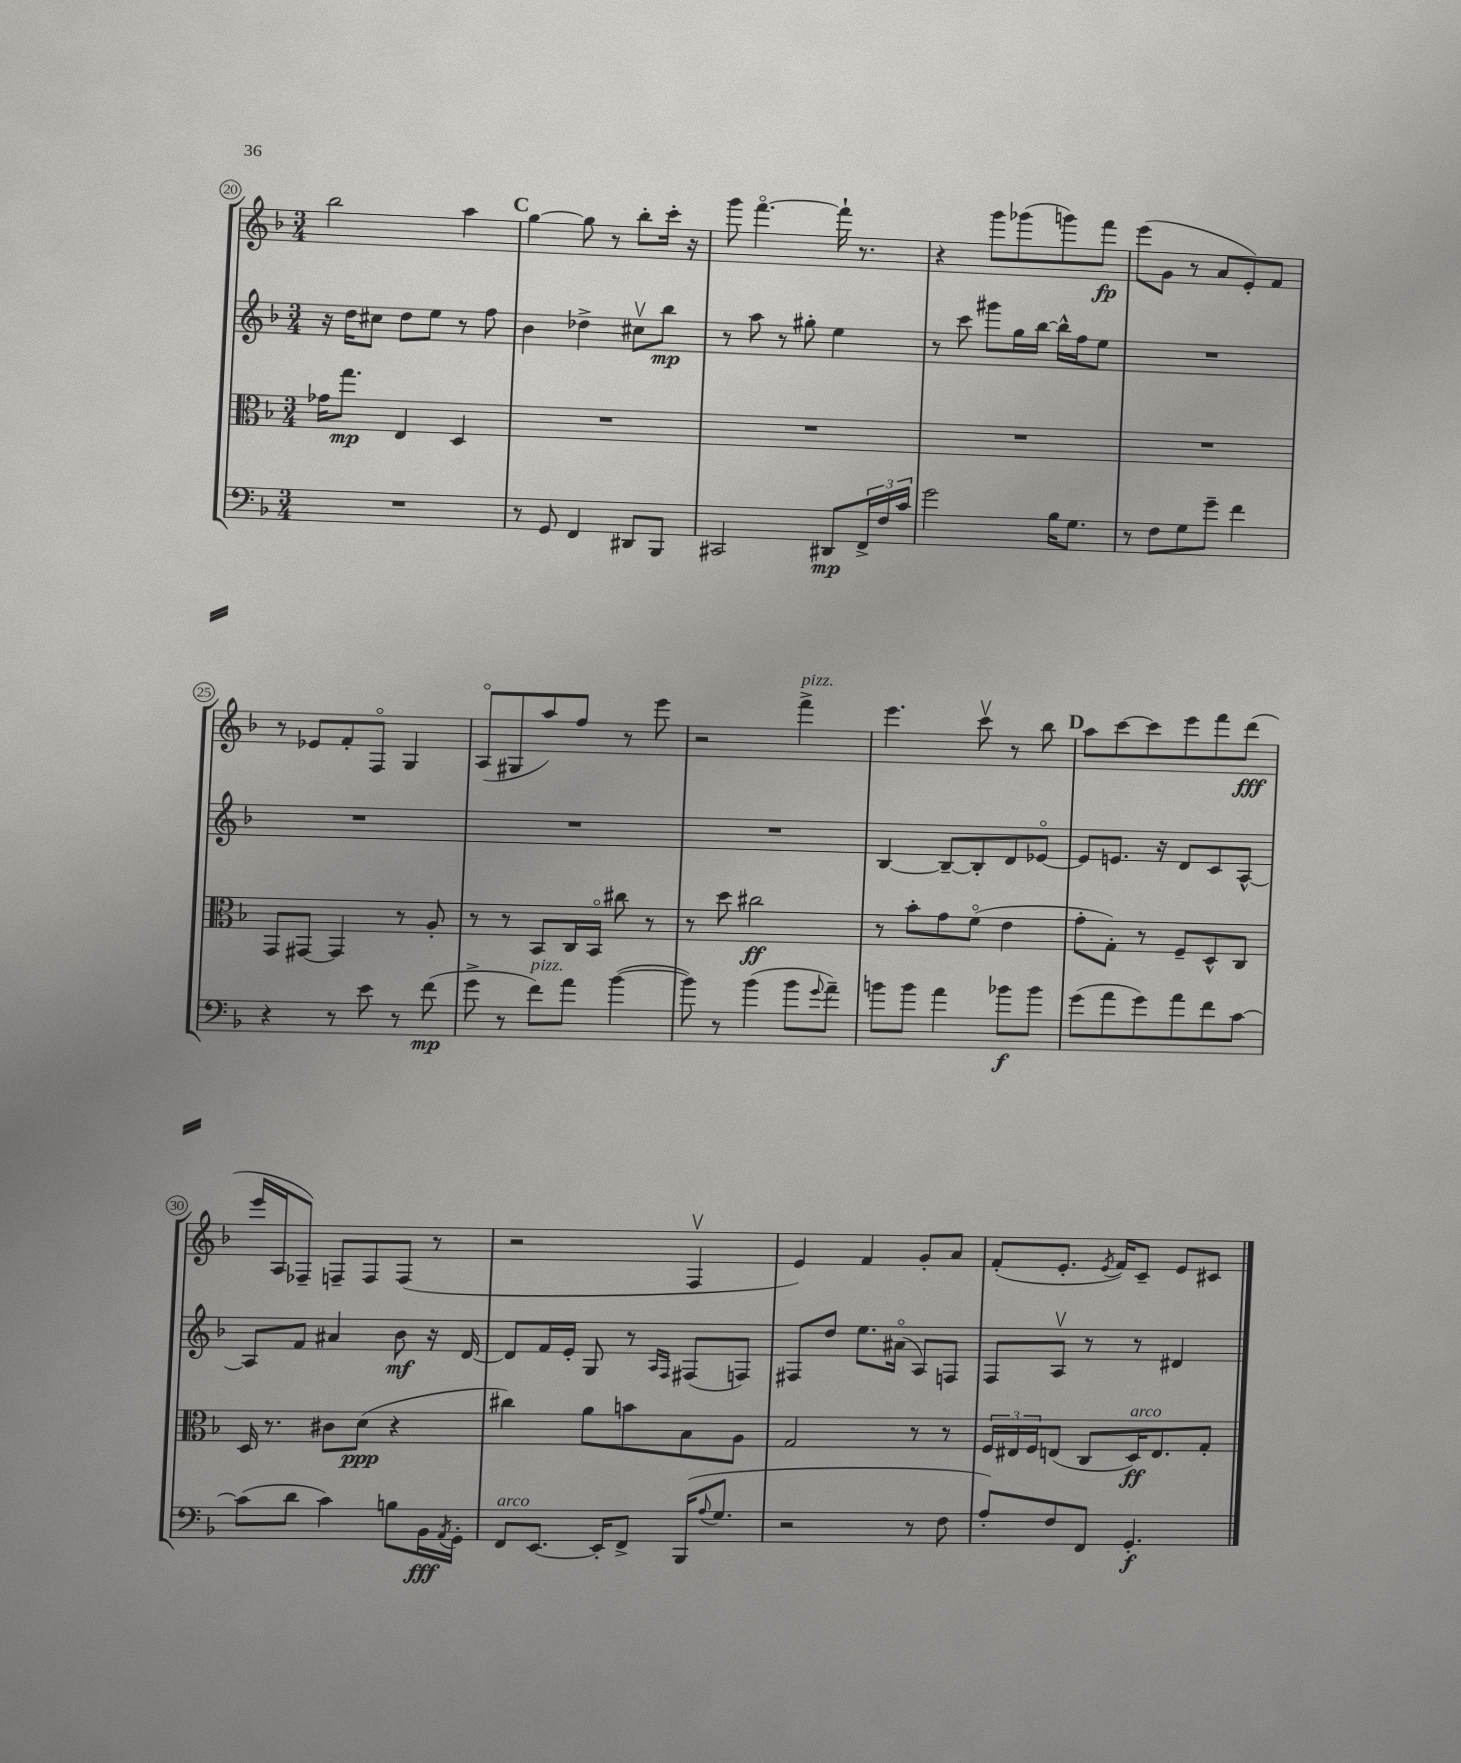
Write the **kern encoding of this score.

**kern	**dynam	**kern	**dynam	**kern	**dynam	**kern	**dynam
*part4	*part4	*part3	*part3	*part2	*part2	*part1	*part1
*staff4	*staff4	*staff3	*staff3	*staff2	*staff2	*staff1	*staff1
*clefF4	*	*clefC3	*	*clefG2	*	*clefG2	*
*k[b-]	*	*k[b-]	*	*k[b-]	*	*k[b-]	*
*M3/4	*	*M3/4	*	*M3/4	*	*M3/4	*
=20	=20	=20	=20	=20	=20	=20	=20
2.r	.	16g-X\KL	.	16r	.	2bb-\	.
.	.	8.gg\J	mp	16dd\KL	.	.	.
.	.	.	.	8cc#X\J	.	.	.
.	.	4E/	.	8dd\L	.	.	.
.	.	.	.	8ee\J	.	.	.
.	.	4D/	.	8r	.	4aa\	.
.	.	.	.	8ff\	.	.	.
!!LO:REH:place=s1:t=C
=21	=21	=21	=21	=21	=21	=21	=21
8r	.	2.r	.	4b-\	.	[4gg\	.
8GG/	.	.	.	.	.	.	.
4FF/	.	.	.	4dd-X^\	.	8gg\]	.
.	.	.	.	.	.	8r	.
8DD#X/L	.	.	.	8cc#Xv\L	.	8bb-'\L	.
8BBB-/J	.	.	.	8bb-\J	mp	16ccc'\Jk	.
.	.	.	.	.	.	16r	.
=22	=22	=22	=22	=22	=22	=22	=22
2CC#X/	.	2.r	.	8r	.	8ggg\	.
.	.	.	.	8aa\	.	[4.fff\	.
.	.	.	.	8r	.	.	.
.	.	.	.	8gg#X'\	.	.	.
8DD#X/L	mp	.	.	4ee\	.	16fff`\]	.
.	.	.	.	.	.	8.r	.
24FF^/L	.	.	.	.	.	.	.
24F/	.	.	.	.	.	.	.
24c/JJ	.	.	.	.	.	.	.
=23	=23	=23	=23	=23	=23	=23	=23
2g\	.	2.r	.	8r	.	4r	.
.	.	.	.	8ccc\	.	.	.
.	.	.	.	8ggg#X\L	.	8ggg\L	.
.	.	.	.	16gg\L	.	(8ggg-X\	.
.	.	.	.	[16bb-\JJ	.	.	.
16B-\KL	.	.	.	16bb-^^\LL]	.	8gggn\)	.
8.G\J	.	.	.	16ff\J	.	.	.
.	.	.	.	8ee\J	.	8fff\J	fp
=24	=24	=24	=24	=24	=24	=24	=24
8r	.	2.r	.	2.r	.	(8eee\L	.
8F\L	.	.	.	.	.	8g\J	.
8G\	.	.	.	.	.	8r	.
8g~\J	.	.	.	.	.	8a/L	.
4f\	.	.	.	.	.	8e'/)	.
.	.	.	.	.	.	8f/J	.
!!LO:LB:g=z
=25	=25	=25	=25	=25	=25	=25	=25
4r	.	8GG/L	.	2.r	.	8r	.
.	.	[8GG#X/J	.	.	.	8e-X/L	.
8r	.	4GG#/]	.	.	.	8f'/	.
8e\	.	.	.	.	.	8F/J	.
8r	.	8r	.	.	.	4G/	.
(8f\	mp	8A'/	.	.	.	.	.
=26	=26	=26	=26	=26	=26	=26	=26
8g^\	.	8r	.	2.r	.	(8A/L	.
8r	.	8r	.	.	.	8G#X/	.
!LO:TX:a:i:t=pizz.	!	!	!	!	!	!	!
8f\L)	.	8BB-/L	.	.	.	8aa/)	.
8a\J	.	16C/L	.	.	.	8ff/J	.
.	.	16BB-/JJ	.	.	.	.	.
([4b-\	.	8cc#X\	.	.	.	8r	.
.	.	8r	.	.	.	8eee\	.
=27	=27	=27	=27	=27	=27	=27	=27
8b-\])	.	8r	.	2.r	.	2r	.
8r	.	8dd\	.	.	.	.	.
(4b-\	.	2cc#X\	ff	.	.	.	.
!	!	!	!	!	!	!LO:TX:a:i:t=pizz.	!
8b-\L	.	.	.	.	.	4fff^\	.
8qqg/	.	.	.	.	.	.	.
8a~\J)	.	.	.	.	.	.	.
=28	=28	=28	=28	=28	=28	=28	=28
8bn\L	.	8r	.	[4B-/	.	4.eee\	.
8b\J	.	8b-'\L	.	.	.	.	.
4a\	.	8g\	.	8B-~/L_	.	.	.
.	.	(8f\J	.	8B-'/]	.	8cccv\	.
8b-X\L	f	4e\	.	8d/	.	8r	.
8b-\J	.	.	.	[8e-X/J	.	8bb-\	.
!!LO:REH:place=s1:t=D
=29	=29	=29	=29	=29	=29	=29	=29
(8g\L	.	8g'\L	.	8e-/L]	.	8aa\L	.
8a\	.	8G'\J)	.	8.en/J	.	[8ccc\	.
8g\)	.	8r	.	.	.	8ccc\]	.
.	.	.	.	16r	.	.	.
8a\	.	8F~/L	.	8d/L	.	8eee\	.
8f\	.	8D^^/	.	8c/	.	8fff\	.
[8c\J	.	8C/J	.	[8A^^/J	.	(8ddd\J	fff
!!LO:LB:g=z
=30	=30	=30	=30	=30	=30	=30	=30
(8c\L]	.	16D/	.	8A/L]	.	16eee/LL	.
.	.	8.r	.	.	.	16A/J	.
8d\J	.	.	.	8f/J	.	8F-X~/J)	.
4c\)	.	8c#X\L	.	4a#X/	.	8Fn~/L	.
.	.	(8d\J	ppp	.	.	8F/	.
8Bn\L	.	4r	.	8b-\	mf	(8F/J	.
16BB-\L	fff	.	.	16r	.	8r	.
8qAA/	.	.	.	.	.	.	.
16GG'\JJ	.	.	.	[16d/	.	.	.
=31	=31	=31	=31	=31	=31	=31	=31
!LO:TX:a:i:t=arco	!	!	!	!	!	!	!
8FF/L	.	4cc#X\)	.	8d/L]	.	2r	.
[8.EE/J	.	.	.	16f/L	.	.	.
.	.	.	.	16e'/JJ	.	.	.
.	.	8a\L	.	8G/	.	.	.
16EE'/KL]	.	.	.	.	.	.	.
8FF^/J	.	8bn\	.	8r	.	.	.
.	.	.	.	16qqA/LL	.	.	.
.	.	.	.	16qqF/JJ	.	.	.
(16BBB-/KL	.	8B-\	.	(8F#X/L	.	4Fv/	.
8qqA/	.	.	.	.	.	.	.
8.G/J	.	.	.	.	.	.	.
.	.	8A\J	.	8Fn/J)	.	.	.
=32	=32	=32	=32	=32	=32	=32	=32
2r	.	2G/	.	8F#X/L	.	4e/)	.
.	.	.	.	8dd/J	.	.	.
.	.	.	.	8.ee\L	.	4f/	.
.	.	.	.	(16a#X\Jk	.	.	.
8r	.	8r	.	8A/L)	.	8g'/L	.
8F\	.	8r	.	8Fn/J	.	8a/J	.
=33	=33	=33	=33	=33	=33	=33	=33
8A'/L)	.	24F/LL	.	8F/L	.	(8f'/L	.
.	.	24E#X/	.	.	.	.	.
.	.	24F/J	.	.	.	.	.
8F/	.	(8En/J	.	8Av/J	.	8.e'/J	.
8FF/J	.	8C/L	.	8r	.	.	.
.	.	.	.	.	.	8qe/	.
.	.	.	.	.	.	16f/KL)	.
!	!	!LO:TX:a:i:t=arco	!	!	!	!	!
4.GG'/	f	16D/K)	ff	8r	.	8c~/J	.
.	.	8.E/	.	.	.	.	.
.	.	.	.	4d#X/	.	8e/L	.
.	.	8G'/J	.	.	.	8c#X/J	.
==	==	==	==	==	==	==	==
*-	*-	*-	*-	*-	*-	*-	*-
